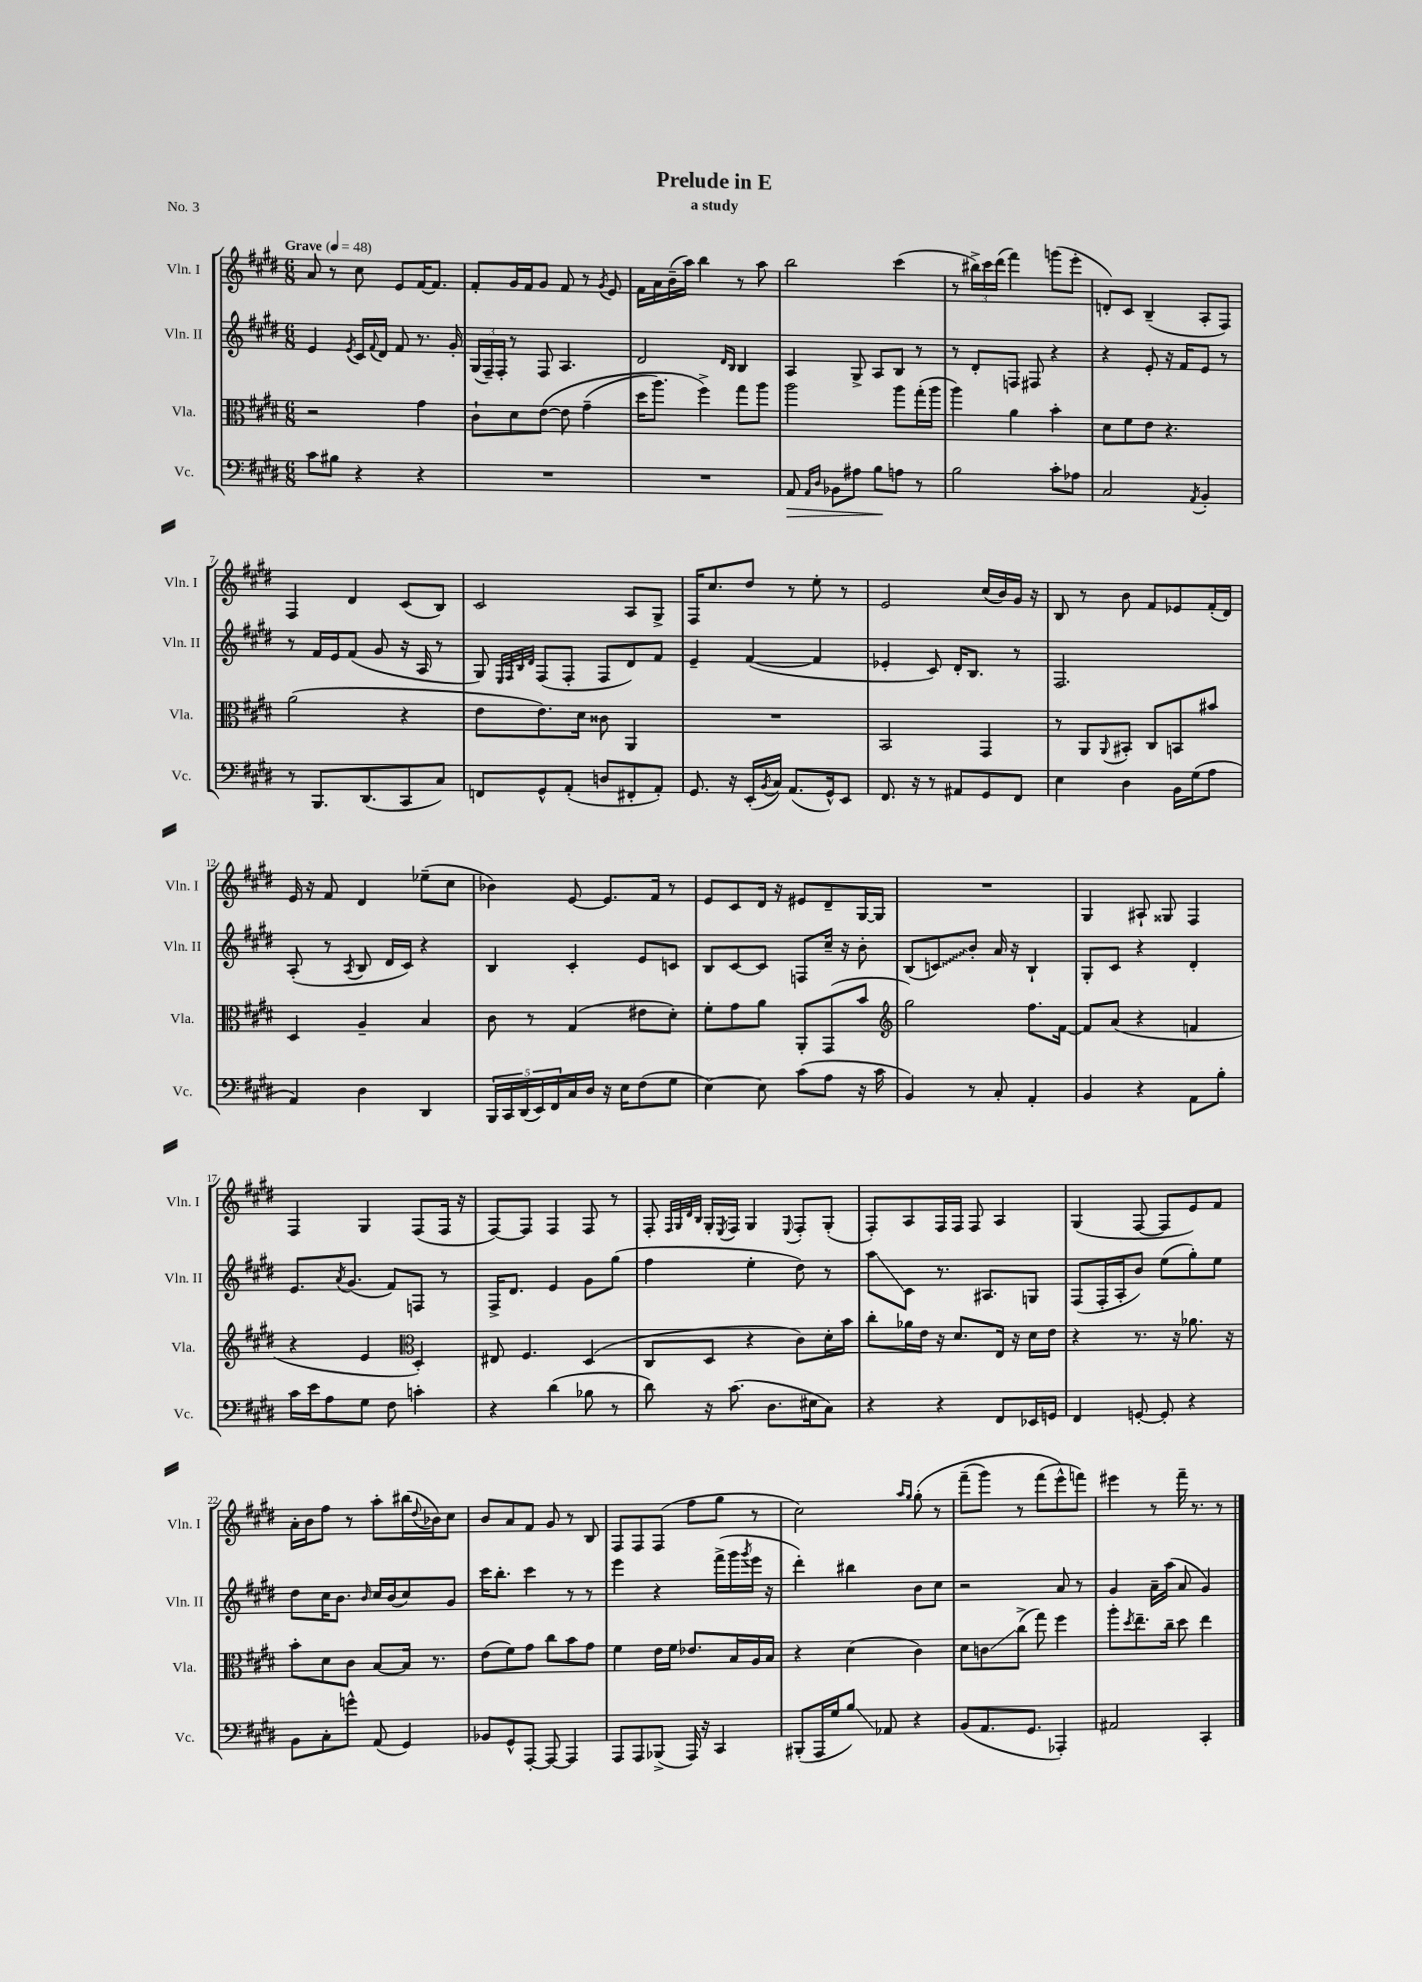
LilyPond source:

\header { title = "Prelude in E" subtitle = "a study" piece = "No. 3" }
<<
\new StaffGroup <<
\new Staff = "s0" \with { instrumentName = "Vln. I" shortInstrumentName = "Vln. I" } {
    \clef treble \key e \major \numericTimeSignature \time 6/8 \tempo "Grave" 4 = 48
    a'8 r8 cis''8 e'8 fis'16~ fis'8. |
    fis'8-. gis'16 fis'16 gis'8 fis'8 r8 \acciaccatura { gis'8 } e'8 |
    fis'16 a'16 b'16--( a''16) b''4 r8 a''8 |
    b''2 cis'''4( |
    r8 \tuplet 3/2 { bis''16->) cis'''16 dis'''16( } fis'''4) g'''8( e'''8-. |
    d'8-.) cis'8 b4--( a8-. fis8) |
    fis4 dis'4 cis'8( b8) |
    cis'2 a8 gis8-> |
    fis16 cis''8. dis''8 r8 e''8-. r8 |
    e'2 cis''16( b'16) gis'16 r16 |
    b8 r8 b'8 fis'8 ees'8 fis'16-.( dis'16) |
    e'16 r16 fis'8 dis'4 ees''8--( cis''8 |
    bes'4) e'8~ e'8. fis'16 r8 |
    e'8 cis'8 dis'16 r16 eis'8 dis'8-- gis16~ gis16 |
    R2. |
    gis4 ais8-! gisis8 fis4 |
    fis4 gis4 fis8( fis16 r16 |
    fis8~) fis8 fis4 fis8 r8 |
    fis8-. \grace { fis32 gis32 dis'32 b32 } gis16-. \acciaccatura { e8 } fis16 gis4 \appoggiatura { e8 } fis8-. gis8-.( |
    fis8-.) a8 fis16 fis16 fis8 a4 |
    gis4( fis8~ fis8 e'8) fis'8 |
    a'16-. b'16 fis''8 r8 a''8-. bis''16( \appoggiatura { dis''8 } bes'16) cis''8 |
    b'8 a'8 fis'8 gis'8 r8 b8 |
    fis8 fis8 fis8( fis''8 gis''8 r8 |
    cis''2) \grace { a''16 gis''16 } gis''8-.\( r8 |
    fis'''8--( gis'''8) r8 fis'''8( e'''8-^\) f'''8) |
    eis'''4 r8 fis'''16-- r8. r8 \bar "|." |
}
\new Staff = "s1" \with { instrumentName = "Vln. II" shortInstrumentName = "Vln. II" } {
    \clef treble \key e \major \numericTimeSignature \time 6/8
    e'4 \acciaccatura { e'8 } cis'16 \appoggiatura { fis'8 } dis'16 fis'8 r8. gis'16-. |
    \tuplet 3/2 { gis16( fis16--) fis16-. } r8 fis8 a4. |
    dis'2 \grace { dis'16 b16 } b4 |
    a4 gis8-> a8 b8 r8 |
    r8 dis'8-. f8 fis8 r4 |
    r4 e'8-. r16 fis'16 e'8 r8 |
    r8 fis'16 e'16 fis'8( gis'8 r16 a16 r8 |
    gis8) \grace { e32 fis32 b32 dis'32 } fis8( fis8-. fis8 dis'8) fis'8 |
    e'4-- fis'4~( fis'4 |
    ees'4-. cis'8) dis'16-. b8. r8 |
    fis2. |
    a8-.( r8 \acciaccatura { a8 } b8 dis'16 cis'16) r4 |
    b4 cis'4-. e'8 c'8 |
    b8 cis'8~ cis'8 f8 cis''16-- r16 b'8-. |
    b8( \once \override Glissando.style = #'zigzag c'8\glissando) b'8-. a'16 r16 b4-! |
    gis8-. cis'8 r4 dis'4-. |
    e'8. \acciaccatura { a'8 } gis'8.( fis'8) f8 r8 |
    fis16-> dis'8. e'4 gis'8 gis''8( |
    fis''4 e''4-. dis''8) r8 |
    a''8\glissando cis'8 r8. ais8. g8 |
    fis8( fis16-. a16-. b'8) e''8( gis''8-.) e''8 |
    dis''8 cis''16 b'8. \grace { b'16 } cis''16 b'16( cis''8) gis'8 |
    cis'''16 b''8.-. cis'''4 r8 r8 |
    e'''4 r4 fis'''16->( gis'''16 \acciaccatura { gis'''8 } e'''16 r16 |
    dis'''4-.) bis''4 b'8 cis''8 |
    r2 a'8 r8 |
    gis'4 a'16-- a''16( a'8 gis'4) \bar "|." |
}
\new Staff = "s2" \with { instrumentName = "Vla." shortInstrumentName = "Vla." } {
    \clef alto \key e \major \numericTimeSignature \time 6/8
    r2 gis'4 |
    cis'8-! dis'8 e'8~\( e'8 gis'4--( |
    dis''16 a''8.) fis''4->\) gis''8 a''8 |
    a''2 a''8 gis''16-.( a''16 |
    a''4) a'4 b'4-. |
    dis'8 fis'8 e'8 r4. |
    a'2( r4 |
    e'8 e'8.) dis'16 cisis'8 a,4 |
    R2. |
    b,2 gis,4 |
    r8 a,8 \appoggiatura { a,8 } bis,8-. cis8 b,8 bis'8 |
    dis4 a4-- b4 |
    cis'8 r8 gis4( eis'8 dis'8-.) |
    fis'8-. gis'8 a'8 a,8-. gis,8( b'8 |
    \clef treble gis''2) fis''8. fis'16~ |
    fis'8 a'8( r4 f'4 |
    r4 e'4 \clef alto dis4-.) |
    eis8 fis4. dis4( |
    cis8 dis8 r4 cis'8) dis'16-. b'16 |
    cis''8-. aes'16 e'16 r16 dis'8. e16 r16 dis'16 e'16 |
    r4 r8. r16 aes'8. r16 |
    b'8-. dis'8 cis'8 b8~ b16 r8. |
    e'8( fis'8) gis'8 cis''8 b'8 gis'8 |
    fis'4 e'16 fis'16 ees'8. b16 a16 b16 |
    r4 dis'4( cis'4) |
    dis'8 c'8\glissando cis''8->( gis''8) fis''4 |
    a''8-. \acciaccatura { dis''8 } e''8.-- cis''16-- dis''8 e''4 \bar "|." |
}
\new Staff = "s3" \with { instrumentName = "Vc." shortInstrumentName = "Vc." } {
    \clef bass \key e \major \numericTimeSignature \time 6/8
    cis'8 bis8 r4 r4 |
    R2. |
    R2. |
    a,8\> \grace { a,16 dis16 } bes,8 ais8 b8\! a8 r8 |
    b2 cis'8-. aes8 |
    cis2 \acciaccatura { a,8 } b,4-. |
    r8 b,,8. dis,8.( cis,8 cis8) |
    f,8 gis,8-^ a,8-.( d8 fis,8-. a,8-.) |
    gis,8. r16 e,16-.( \acciaccatura { b,8 } cis16) a,8.( gis,16-^) e,8 |
    fis,8. r16 r8 ais,8 gis,8 fis,8 |
    e4 dis4 b,16 gis16( a8 |
    a,4) dis4 dis,4 |
    \tuplet 5/4 { b,,16 cis,16 dis,16( e,16) fis,16 } cis16 dis16 r16 e16 fis8( gis8 |
    e4~) e8 cis'8( a8 r16 cis'16 |
    b,4) r8 cis8-. a,4-. |
    b,4 r4 a,8 b8-. |
    cis'16 e'16 a8 gis8 fis8 c'4-. |
    r4 dis'4( bes8 r8 |
    dis'8) r16 cis'8.( dis8. eis16 cis8) |
    r4 r4 fis,8 ees,16 g,16 |
    fis,4 g,8~-. g,8-. r4 |
    b,8 cis8-. g'8-^ a,8( gis,4) |
    bes,8 gis,8-^ a,,8~-. a,,8~ a,,4 |
    a,,8 a,,8 bes,,8->( a,,16) r16 cis,4 |
    bis,,8-.( a,,16 gis16 b8\glissando) aes,8 r4 |
    b,8( a,8. gis,8. aes,,4-.) |
    ais,2 cis,4-. \bar "|." |
}
>>
>>
